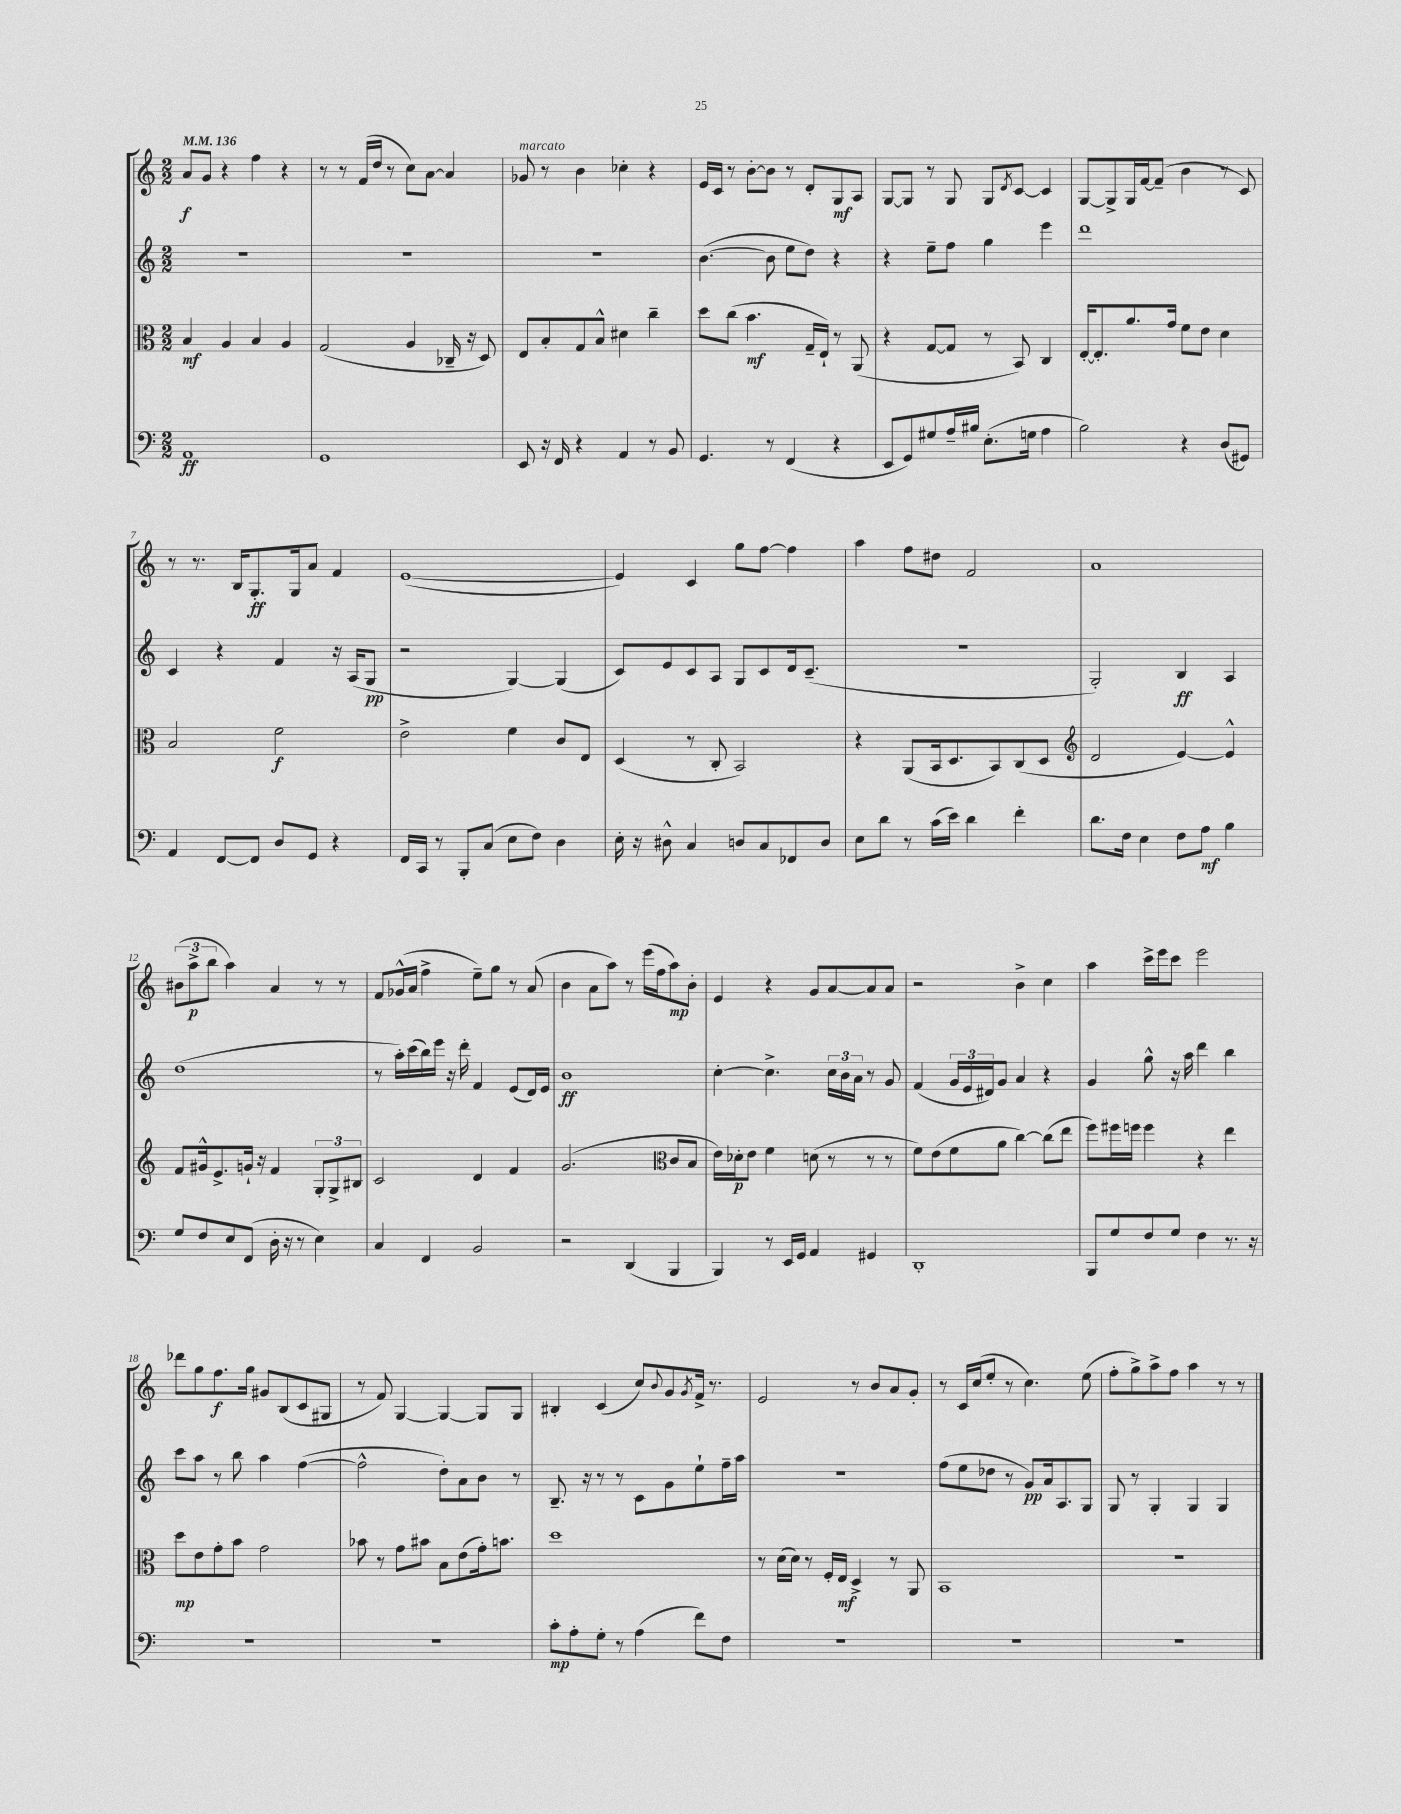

**kern	**kern	**kern	**kern
*staff4	*staff3	*staff2	*staff1
*clefF4	*clefC3	*clefG2	*clefG2
*k[]	*k[]	*k[]	*k[]
*M2/2	*M2/2	*M2/2	*M2/2
*MM136	*MM136	*MM136	*MM136
1AA	4B	1r	8a
.	.	.	8g
.	4A	.	4r
.	4B	.	4ff
.	4A	.	4r
=	=	=	=
1GG	(2G	1r	8r
.	.	.	8r
.	.	.	(16f
.	.	.	16dd
.	.	.	8r
.	4A	.	8cc)
.	.	.	[8a
.	16C-~	.	4a]
.	16r	.	.
.	8D)	.	.
=	=	=	=
8EE	8E	1r	8g-
16r	8B'	.	8r
16FF	.	.	.
4r	8G	.	4b
.	8B^^	.	.
4AA	4d#	.	4cc-'
8r	4cc~	.	4r
8BB	.	.	.
=	=	=	=
4.GG	8dd	([4.b	16e
.	.	.	16c
.	(8cc	.	8r
.	4.b	.	[8b'
8r	.	8b]	8b]
(4FF	.	8ee	8r
.	16G~	8dd)	8d'
.	16E`)	.	.
4r	8r	4r	8G
.	(8AA	.	8A
=	=	=	=
8EE	4r	4r	[8G
8GG)	.	.	8G]
8G#	[8G	8ee~	8r
16A~	8G]	8ff	8G
16B#	.	.	.
(8.E'	8r	4gg	8G
.	.	.	8qd
.	8BB)	.	[8c
16G	.	.	.
4A	4C	4eee	4c]
=	=	=	=
2B)	[16E'	1ddd	[8G
.	8.E']	.	.
.	.	.	8G^]
.	8.a	.	16G
.	.	.	[16f
.	.	.	(8f~]
.	16g	.	.
4r	8f	.	4b
.	8e	.	.
(8D	4d	.	8r
8GG#)	.	.	8c)
=	=	=	=
4AA	2B	4c	8r
.	.	.	8.r
[8FF	.	4r	.
.	.	.	16B
8FF]	.	.	8.G'
8D	2f	4f	.
.	.	.	16G
8GG	.	.	8a
4r	.	16r	4f
.	.	(16A	.
.	.	8G	.
=	=	=	=
16FF	2e^	2r	([1e
16CC	.	.	.
8r	.	.	.
8BBB'	.	.	.
(8C	.	.	.
8E	4f	[4G)	.
8F)	.	.	.
4D	8c	(4G]	.
.	8E	.	.
=	=	=	=
16E'	(4D	8c)	4e])
16r	.	.	.
8D#^^	.	8e	.
4C	8r	8c	4c
.	8C'	8A	.
8D	2BB)	8G	8gg
8C	.	8c	[8ff
8FF-	.	16d	4ff]
.	.	(8.c~	.
8D	.	.	.
=	=	=	=
8E	4r	1r	4aa
8d	.	.	.
8r	(8AA	.	8ff
(16c	16BB	.	8dd#
16e)	8.D	.	.
4d	.	.	2f
.	8BB)	.	.
4f'	(8C	.	.
.	8D	.	.
=	=	=	=
*	*clefG2	*	*
8.d	2d	2G')	1a
16F	.	.	.
4E	.	.	.
8F	[4e)	4B	.
8A	.	.	.
4B	4e^^]	4A	.
=	=	=	=
8G	8f	(1dd	(12b#
.	.	.	12aa^
8F	16g#^^	.	.
.	.	.	12bb
.	8.e^	.	.
8E	.	.	4aa)
(8FF	16g`	.	.
.	16r	.	.
16D'	4f	.	4a
16r	.	.	.
8r	.	.	.
4E)	12G'	.	8r
.	12G^	.	.
.	.	.	8r
.	12B#	.	.
=	=	=	=
4C	2c	8r	8f
.	.	16aa')	(16g-^^
.	.	(16ccc	16a
4FF	.	16bb)	4ff^
.	.	16eee	.
.	.	16r	.
.	.	16ddd'	.
2BB	4d	4f	8ee~)
.	.	.	8gg
.	4f	(8e	8r
.	.	16d)	(8a
.	.	16e	.
=	=	=	=
2r	(2.g	1b	4b
.	.	.	8a
.	.	.	8aa)
(4DD	.	.	8r
.	.	.	(16eee
.	.	.	16ff
*	*clefC3	*	*
4BBB	8c	.	8aa)
.	8B	.	8b'
=	=	=	=
4BBB)	16e)	[4cc'	4e
.	16d-'	.	.
.	8e	.	.
8r	4f	4.cc^]	4r
16EE	.	.	.
16GG	.	.	.
4AA	(8d	.	8g
.	8r	24cc	[8a
.	.	24b	.
.	.	24a	.
4GG#	8r	8r	8a]
.	8r	8g	8a
=	=	=	=
1DD'	8f)	(4f	2r
.	(8e	.	.
.	8f	24g	.
.	.	24e	.
.	.	24d#)	.
.	8a	8g	.
.	[4cc)	4a	4b^
.	(8cc]	4r	4cc
.	8ee	.	.
=	=	=	=
8BBB	8ff)	4g	4aa
8G	16ff#	.	.
.	16ff	.	.
8F	4ff	8gg^^	16ccc^
.	.	.	16eee
8G	.	16r	8ccc
.	.	16aa	.
4F	4r	4ddd	2eee
8.r	4ee	4bb	.
16r	.	.	.
=	=	=	=
1r	8dd	8ccc	8ddd-
.	8e	8aa	8gg
.	8g'	8r	8.ff
.	8b	8bb	.
.	.	.	16gg
.	2g	4aa	8g#
.	.	.	(8B
.	.	([4ff	8c
.	.	.	8G#
=	=	=	=
1r	8b-	2ff^^]	8r
.	8r	.	8f)
.	8g	.	[4G
.	8b#	.	.
.	8B	8dd')	4G_
.	(8e	8a	.
.	16g')	8b	8G]
.	8.b	.	.
.	.	8r	8G
=	=	=	=
8c'	1dd	8.B~	4B#'
8A'	.	.	.
.	.	16r	.
8G'	.	8r	(4c
8r	.	8r	.
(4A	.	8c	8cc)
.	.	.	8qqb
.	.	8g	8g
.	.	.	8qg
8f)	.	8ee`	16f^
.	.	.	8.r
8F	.	16ff~	.
.	.	16aa	.
=	=	=	=
1r	8r	1r	2e
.	(16d	.	.
.	16d)	.	.
.	8r	.	.
.	16F'	.	.
.	16E	.	.
.	4D^	.	8r
.	.	.	8b
.	8r	.	8a
.	8AA	.	8g'
=	=	=	=
1r	1BB	(8ff	8r
.	.	8ee	16c
.	.	.	(16cc
.	.	8dd-	8ee'
.	.	8r	8r
.	.	8g)	4.cc)
.	.	16a	.
.	.	8.A	.
.	.	8G	(8ee
=	=	=	=
1r	1r	8G	8ff'
.	.	8r	8gg^)
.	.	4G'	8aa^
.	.	.	8ff
.	.	4G	4aa
.	.	4G	8r
.	.	.	8r
==	==	==	==
*-	*-	*-	*-
